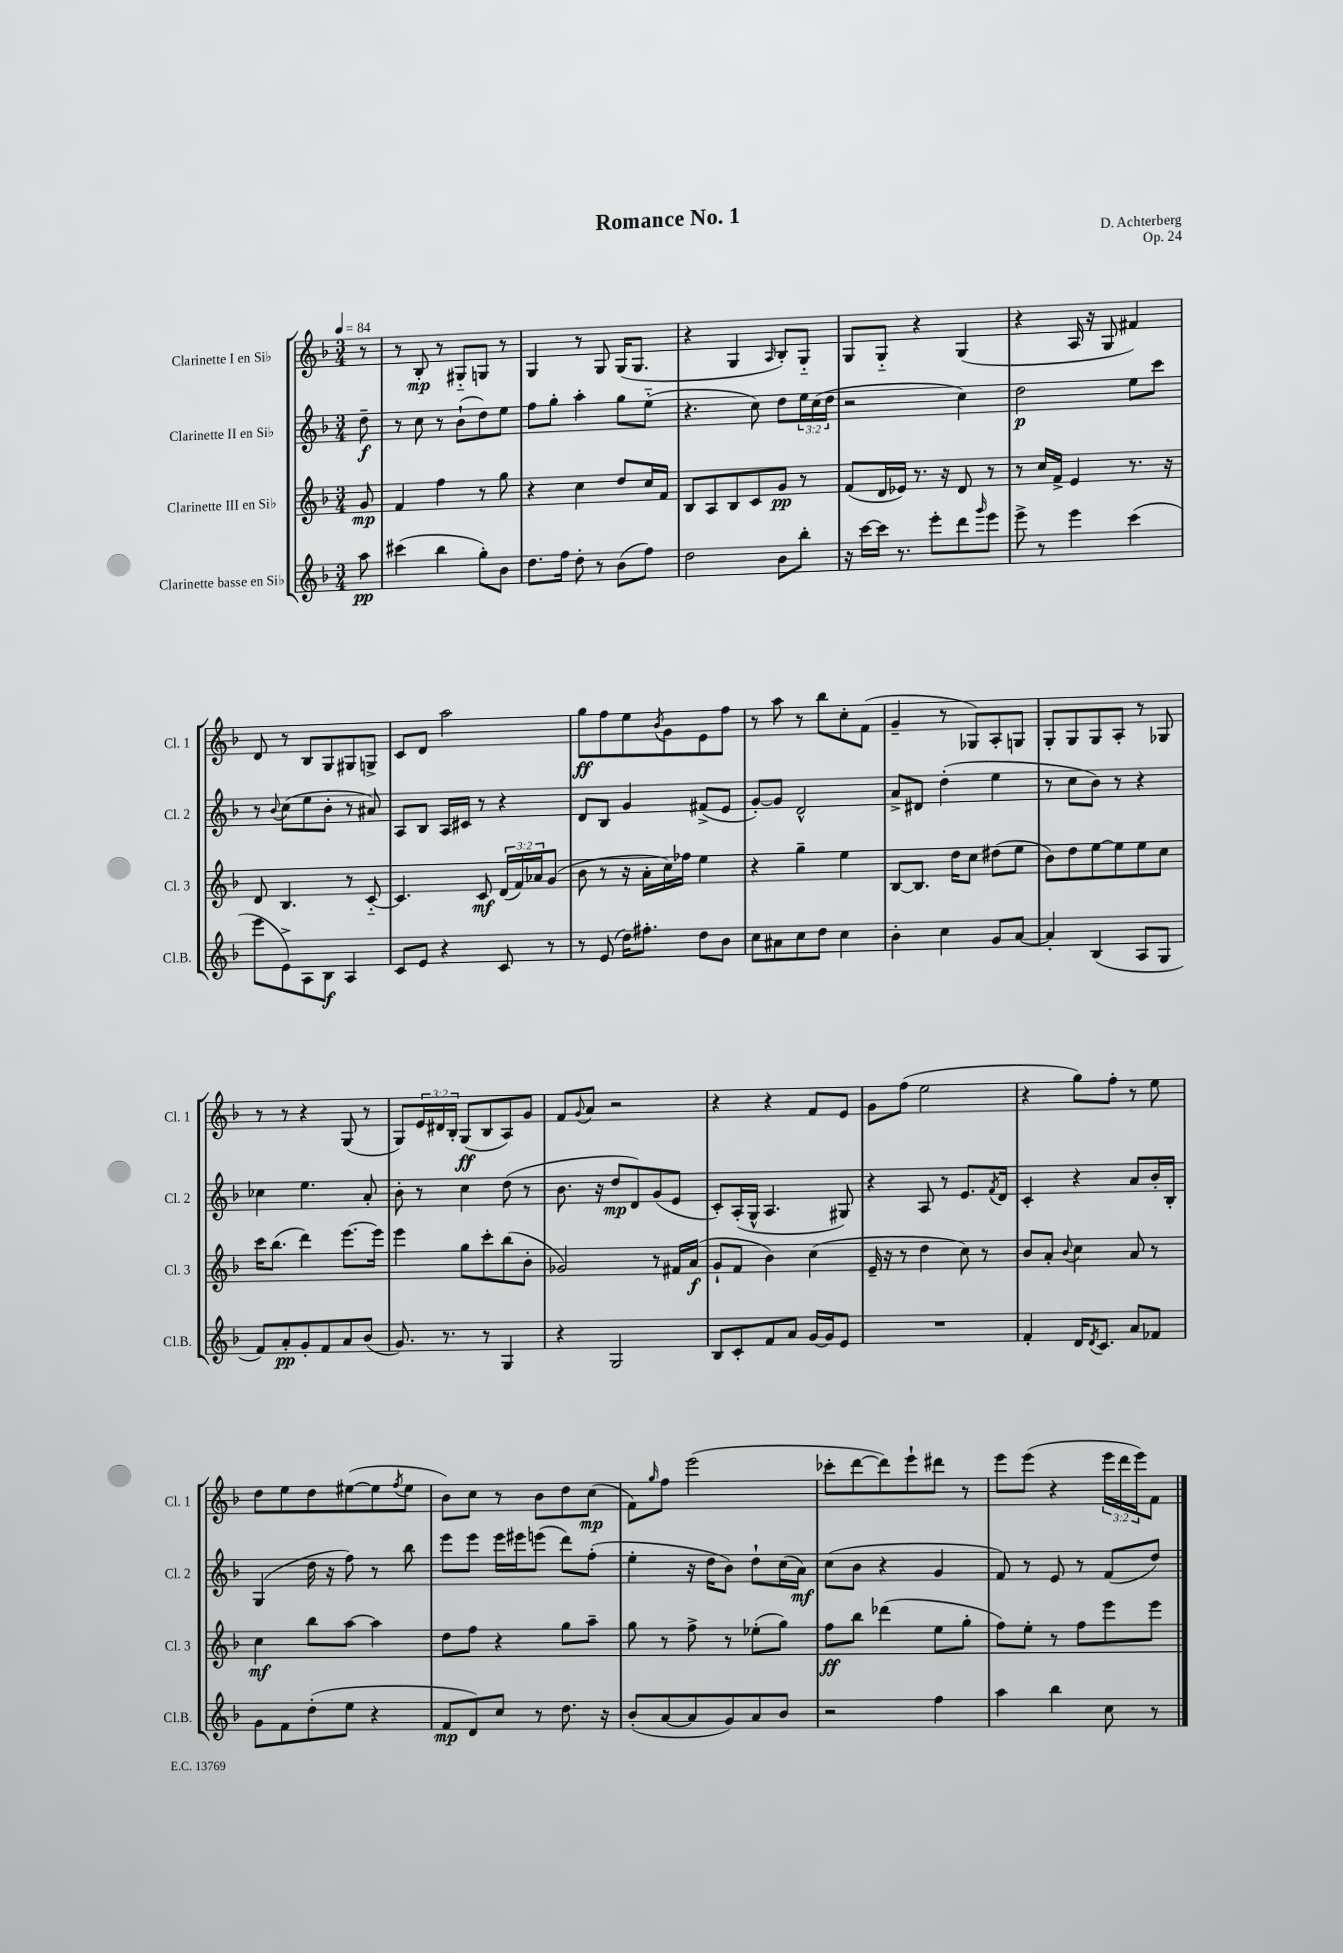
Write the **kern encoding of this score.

**kern	**dynam	**kern	**dynam	**kern	**dynam	**kern	**dynam
*part4	*part4	*part3	*part3	*part2	*part2	*part1	*part1
*staff4	*staff4	*staff3	*staff3	*staff2	*staff2	*staff1	*staff1
*I"Clarinette basse en Si♭	*	*I"Clarinette III en Si♭	*	*I"Clarinette II en Si♭	*	*I"Clarinette I en Si♭	*
*I'Cl.B.	*	*I'Cl. 3	*	*I'Cl. 2	*	*I'Cl. 1	*
*clefG2	*	*clefG2	*	*clefG2	*	*clefG2	*
*k[b-]	*	*k[b-]	*	*k[b-]	*	*k[b-]	*
*M3/4	*	*M3/4	*	*M3/4	*	*M3/4	*
*MM84	*	*MM84	*	*MM84	*	*MM84	*
=	=	=	=	=	=	=	=
8aa\	pp	8g/	mp	8dd~\	f	8r	.
=1	=1	=1	=1	=1	=1	=1	=1
(4ccc#X\	.	4f/	.	8r	.	8r	.
.	.	.	.	8cc\	.	8B-'/	mp
4bb-\	.	4ff\	.	8r	.	8r	.
.	.	.	.	(8b-`\L	.	8G#X/L	.
8gg'\L)	.	8r	.	8dd\)	.	8Gn/J	.
8b-\J	.	8gg\	.	8ee\J	.	8r	.
=2	=2	=2	=2	=2	=2	=2	=2
8.dd\L	.	4r	.	8ff\L	.	4G/	.
.	.	.	.	8gg'\J	.	.	.
16ff\Jk	.	.	.	.	.	.	.
8dd'\	.	4cc\	.	4aa'\	.	8r	.
8r	.	.	.	.	.	8G/	.
(8b-\L	.	8dd/L	.	8gg\L	.	(16G/KL	.
.	.	.	.	.	.	8.G/J	.
8ff\J)	.	16cc/L	.	(8ee\J	.	.	.
.	.	16f/JJ	.	.	.	.	.
=3	=3	=3	=3	=3	=3	=3	=3
2dd\	.	8B-/L	.	4.r	.	4r	.
.	.	8A/	.	.	.	.	.
.	.	8B-/	.	.	.	4G/	.
.	.	8c/	.	8cc\)	.	.	.
.	.	.	.	.	.	16qqA/	.
8b-\L	.	8g/J	pp	8dd\L	.	8B-'/L)	.
8bb-'\J	.	8r	.	24ee\L	.	8G/J	.
.	.	.	.	(24cc\	.	.	.
.	.	.	.	24dd\JJ	.	.	.
=4	=4	=4	=4	=4	=4	=4	=4
16r	.	(8f/L	.	2r	.	8G/L	.
[16ccc\LL	.	.	.	.	.	.	.
16ccc\JJ]	.	16d/L	.	.	.	8G/J	.
8.r	.	16e-X/JJ)	.	.	.	.	.
.	.	8.r	.	.	.	4r	.
8eee'\L	.	.	.	.	.	.	.
.	.	16r	.	.	.	.	.
8ddd\	.	8d/	.	4cc\)	.	(4G/	.
16qqggg/	.	.	.	.	.	.	.
8eee\J	.	8r	.	.	.	.	.
=5	=5	=5	=5	=5	=5	=5	=5
8eee^\	.	8r	.	2dd\	p	4r	.
8r	.	16cc/LL	.	.	.	.	.
.	.	16f^/JJ	.	.	.	.	.
4eee\	.	4e/	.	.	.	16A/	.
.	.	.	.	.	.	16r	.
.	.	.	.	.	.	8G/	.
(4ccc\	.	8.r	.	8ee\L	.	4f#X/)	.
.	.	.	.	8ccc\J	.	.	.
.	.	16r	.	.	.	.	.
!!LO:LB:g=z
=6	=6	=6	=6	=6	=6	=6	=6
8eee\L	.	8d/	.	8r	.	8d/	.
.	.	.	.	8qqb-/	.	.	.
8e^\)	.	4.B-/	.	(8cc\L	.	8r	.
8A\	.	.	.	8ee\	.	8B-/L	.
8B-\J	f	.	.	8b-'\J	.	8G/	.
4A/	.	8r	.	8r	.	8G#X/	.
.	.	[8c/	.	8a#X/)	.	8Gn^/J	.
=7	=7	=7	=7	=7	=7	=7	=7
8c/L	.	4.c/]	.	8A/L	.	8c/L	.
8e/J	.	.	.	8B-/J	.	8d/J	.
4r	.	.	.	16A/LL	.	2aa\	.
.	.	.	.	16c#X/JJ	.	.	.
.	.	8c/	mf	8r	.	.	.
8c/	.	(24d/LL	.	4r	.	.	.
.	.	24f/)	.	.	.	.	.
.	.	24a-X/J	.	.	.	.	.
8r	.	(8g/J	.	.	.	.	.
=8	=8	=8	=8	=8	=8	=8	=8
8r	.	8b-\	.	8d/L	.	8gg\L	ff
(8e/	.	8r	.	8B-/J	.	8ff\	.
16dd\KL)	.	16r	.	4g/	.	8ee\	.
8.ff#X'\J	.	16a'\LL	.	.	.	.	.
.	.	.	.	.	.	8qb-/	.
.	.	16cc\)	.	.	.	8g\	.
.	.	16ff-X\JJ	.	.	.	.	.
8dd\L	.	4ee\	.	(8f#X^/L	.	8e\	.
8b-\J	.	.	.	8e/J	.	8ff\J	.
=9	=9	=9	=9	=9	=9	=9	=9
8cc\L	.	4r	.	[8g'/L)	.	8r	.
8a#X\	.	.	.	8g/J]	.	8aa\	.
8cc\	.	4gg~\	.	2d^^/	.	8r	.
8dd\J	.	.	.	.	.	8bb-\L	.
4cc\	.	4ee\	.	.	.	8cc'\	.
.	.	.	.	.	.	(8f\J	.
=10	=10	=10	=10	=10	=10	=10	=10
4b-'\	.	[8B-/L	.	8a^/L	.	4g~/	.
.	.	8.B-/J]	.	8d#X/J	.	.	.
4cc\	.	.	.	(4dd'\	.	8r	.
.	.	16dd\KL	.	.	.	.	.
.	.	8cc\J	.	.	.	8G-X/L)	.
8g/L	.	(8dd#X\L	.	4ee\	.	8A'/	.
[8a/J	.	8ee\J	.	.	.	8Gn/J	.
=11	=11	=11	=11	=11	=11	=11	=11
4a'/]	.	8b-\L)	.	8r	.	8G'/L	.
.	.	8dd\	.	8cc\L	.	8G/	.
(4B-/	.	[8ee\	.	8b-\J)	.	8G/	.
.	.	8ee\]	.	8r	.	8A'/J	.
8A/L	.	8ee\	.	4r	.	8r	.
8G/J	.	8cc\J	.	.	.	8G-X/	.
!!LO:LB:g=z
=12	=12	=12	=12	=12	=12	=12	=12
8f/L)	.	16ccc\KL	.	4cc-X\	.	8r	.
.	.	(8.bb-\J	.	.	.	.	.
8a'/	pp	.	.	.	.	8r	.
8g'/	.	4ddd\)	.	4.ee\	.	4r	.
8f/	.	.	.	.	.	.	.
8a/	.	[8.eee\L	.	.	.	(8G/	.
(8b-/J	.	.	.	8a'/	.	8r	.
.	.	16eee\Jk]	.	.	.	.	.
=13	=13	=13	=13	=13	=13	=13	=13
8.g/)	.	4eee\	.	8b-'\	.	8G/L)	.
.	.	.	.	8r	.	24e/L	.
.	.	.	.	.	.	24d#X/	.
8.r	.	.	.	.	.	.	.
.	.	.	.	.	.	24B-'/JJ	.
.	.	8gg\L	.	4cc\	.	(8G/L	ff
8r	.	8ccc'\	.	.	.	8B-/	.
4G/	.	(8bb-\	.	(8dd\	.	8A/)	.
.	.	8b-'\J	.	8r	.	8g/J	.
=14	=14	=14	=14	=14	=14	=14	=14
4r	.	2g-X/)	.	8.b-\	.	8f/L	.
.	.	.	.	.	.	8qqg/	.
.	.	.	.	.	.	8a/J	.
.	.	.	.	16r	.	.	.
2G/	.	.	.	8dd/L	mp	2r	.
.	.	.	.	8d/)	.	.	.
.	.	8r	.	(8g/	.	.	.
.	.	16f#X/LL	.	8e/J	.	.	.
.	.	(16a/JJ	f	.	.	.	.
=15	=15	=15	=15	=15	=15	=15	=15
8B-/L	.	8g`/L	.	8c'/L)	.	4r	.
8c'/	.	8f/J	.	(16A'/L	.	.	.
.	.	.	.	16G^^/JJ	.	.	.
8f/	.	4b-\)	.	4.A/	.	4r	.
8a/J	.	.	.	.	.	.	.
[16g/LL	.	(4cc\	.	.	.	8f/L	.
16g/J]	.	.	.	.	.	.	.
8e/J	.	.	.	8G#X/)	.	8e/J	.
=16	=16	=16	=16	=16	=16	=16	=16
2.r	.	16e~/	.	4r	.	8g\L	.
.	.	16r	.	.	.	.	.
.	.	8r	.	.	.	(8ff\J	.
.	.	4dd\	.	8A/	.	2ee\	.
.	.	.	.	8r	.	.	.
.	.	8cc\)	.	8.e/L	.	.	.
.	.	8r	.	.	.	.	.
.	.	.	.	8qf/	.	.	.
.	.	.	.	16d/Jk	.	.	.
=17	=17	=17	=17	=17	=17	=17	=17
4f'/	.	8b-/L	.	4c'/	.	4r	.
.	.	8a'/J	.	.	.	.	.
.	.	8qqb-/	.	.	.	.	.
16d/KL	.	4cc\	.	4r	.	8gg\L)	.
8qd/	.	.	.	.	.	.	.
8.c/J	.	.	.	.	.	.	.
.	.	.	.	.	.	8ff'\J	.
8a/L	.	8a/	.	8a/L	.	8r	.
8f-X/J	.	8r	.	16b-'/L	.	8ee\	.
.	.	.	.	16B-'/JJ	.	.	.
!!LO:LB:g=z
=18	=18	=18	=18	=18	=18	=18	=18
8g\L	.	4cc\	mf	(4G/	.	8dd\L	.
8f\	.	.	.	.	.	8ee\	.
(8dd'\	.	8bb-\L	.	16dd\	.	8dd\	.
.	.	.	.	16r	.	.	.
8ee\J	.	[8aa\J	.	8ff\)	.	([8ee#X\	.
4r	.	4aa\]	.	8r	.	8ee#\]	.
.	.	.	.	.	.	8qff/	.
.	.	.	.	8bb-\	.	8ee#\J	.
=19	=19	=19	=19	=19	=19	=19	=19
8f/L	mp	8dd\L	.	8eee\L	.	8b-\L)	.
8d/)	.	8ff\J	.	8eee\J	.	8cc\J	.
8cc/J	.	4r	.	16eee\LL	.	8r	.
.	.	.	.	16eee#X\J	.	.	.
8r	.	.	.	(8eeen\J	.	8b-\L	.
8.dd\	.	8gg\L	.	8ddd\L)	.	8dd\	.
.	.	8aa~\J	.	(8ff'\J	.	(8cc\J	mp
16r	.	.	.	.	.	.	.
=20	=20	=20	=20	=20	=20	=20	=20
(8b-'/L	.	8gg\	.	4ee'\	.	8f\L)	.
.	.	.	.	.	.	16qqgg/	.
[8a/	.	8r	.	.	.	8ff\J	.
8a/]	.	8ff^\	.	16r	.	(2eee\	.
.	.	.	.	16dd\KL	.	.	.
8g/)	.	8r	.	8b-\J)	.	.	.
8a/	.	(8ee-X'\L	.	8dd`\L	.	.	.
8b-/J	.	8gg\J)	.	(16cc\L	.	.	.
.	.	.	.	16a\JJ)	mf	.	.
=21	=21	=21	=21	=21	=21	=21	=21
2r	.	8ff\L	ff	(8cc\L	.	8ccc-X'\L	.
.	.	8bb-\J	.	8b-\J	.	[8ddd\	.
.	.	(4ddd-X\	.	4r	.	8ddd\])	.
.	.	.	.	.	.	8eee`\	.
4ff\	.	8ee\L	.	4g/	.	8ddd#X\J	.
.	.	8gg'\J	.	.	.	8r	.
=22	=22	=22	=22	=22	=22	=22	=22
4aa\	.	8ff\L)	.	8f/)	.	8eee\L	.
.	.	8ee'\J	.	8r	.	(8eee\J	.
4bb-\	.	8r	.	8e/	.	4r	.
.	.	8ff\L	.	8r	.	.	.
8cc\	.	8eee\	.	(8f/L	.	24eee\LL	.
.	.	.	.	.	.	24ddd\	.
.	.	.	.	.	.	24eee\J)	.
8r	.	8eee\J	.	8dd/J)	.	8f\J	.
==	==	==	==	==	==	==	==
*-	*-	*-	*-	*-	*-	*-	*-
